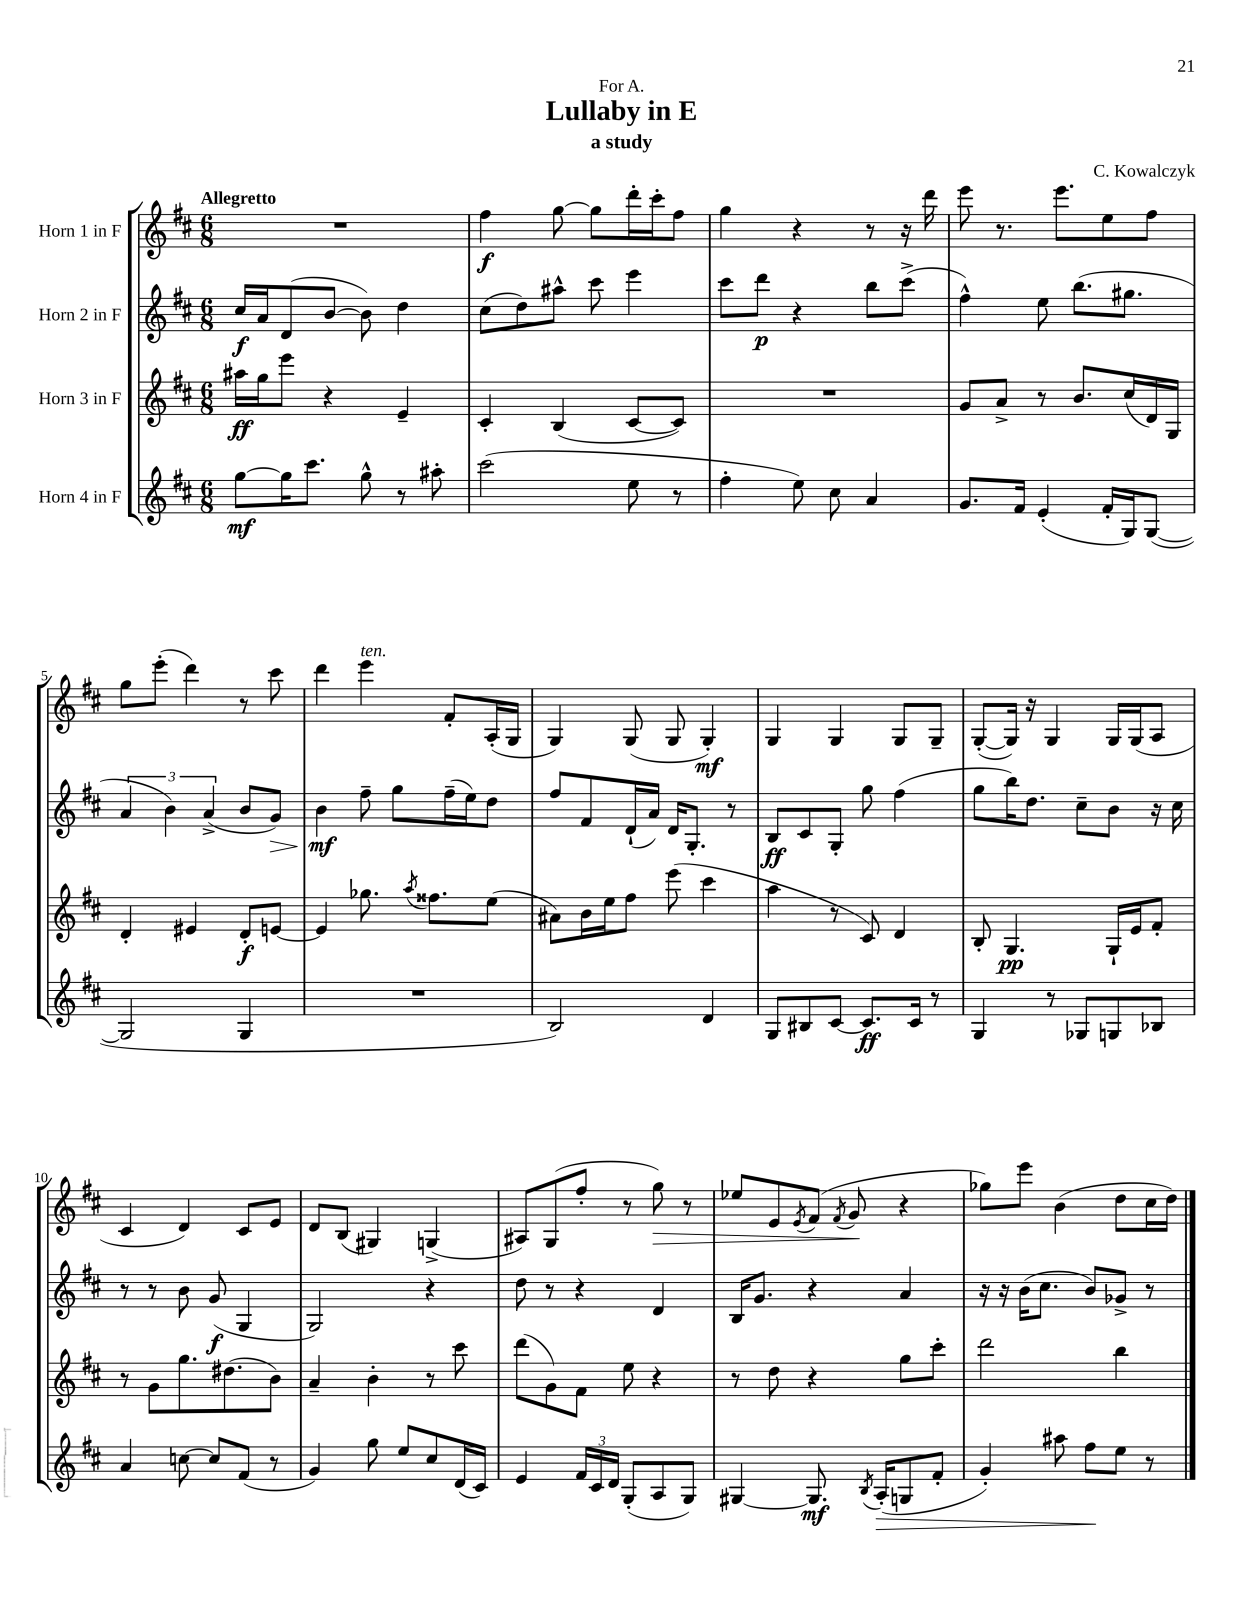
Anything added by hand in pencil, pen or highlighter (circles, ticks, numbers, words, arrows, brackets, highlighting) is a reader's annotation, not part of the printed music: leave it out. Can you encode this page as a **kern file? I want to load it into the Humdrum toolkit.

**kern	**kern	**kern	**kern
*staff4	*staff3	*staff2	*staff1
*clefG2	*clefG2	*clefG2	*clefG2
*k[f#c#]	*k[f#c#]	*k[f#c#]	*k[f#c#]
*M6/8	*M6/8	*M6/8	*M6/8
[8gg	16aa#	16cc#	2.r
.	16gg	16a	.
16gg]	8eee	(8d	.
8.ccc#	.	.	.
.	4r	[8b	.
8gg^^	.	8b])	.
8r	4e~	4dd	.
8aa#'	.	.	.
=	=	=	=
(2ccc#	4c#'	(8cc#	4ff#
.	.	8dd)	.
.	(4B	8aa#^^	[8gg
.	.	8ccc#	8gg]
8ee	[8c#	4eee	16ddd'
.	.	.	16ccc#'
8r	8c#])	.	8ff#
=	=	=	=
4ff#'	2.r	8ccc#	4gg
.	.	8ddd	.
8ee)	.	4r	4r
8cc#	.	.	.
4a	.	8bb	8r
.	.	(8ccc#^	16r
.	.	.	16ddd
=	=	=	=
8.g	8g	4ff#^^)	8eee
.	8a^	.	8.r
16f#	.	.	.
(4e'	8r	8ee	.
.	.	.	8.eee
.	8.b	(8.bb	.
16f#'	.	.	8ee
16G)	(16cc#	8.gg#	.
([8G	16d)	.	8ff#
.	16G	.	.
=	=	=	=
2G]	4d'	6a	8gg
.	.	.	(8eee'
.	.	6b)	.
.	4e#	.	4ddd)
.	.	(6a^	.
4G	8d'	8b	8r
.	[8e	8g)	8ccc#
=	=	=	=
2.r	4e]	4b	4ddd
.	8.gg-	8ff#~	4eee
.	.	8gg	.
.	8qaa	.	.
.	8.ff##	.	.
.	.	(16ff#~	8f#'
.	.	16ee)	.
.	(8ee	8dd	(16A'
.	.	.	16G
=	=	=	=
2B)	8a#)	8ff#	4G)
.	16b	8f#	.
.	16ee	.	.
.	8ff#	(16d`	(8G
.	.	16a)	.
.	(8eee	16d	8G
.	.	8.G'	.
4d	4ccc#	.	4G')
.	.	8r	.
=	=	=	=
8G	4aa	8B	4G
8B#	.	8c#	.
[8c#	8r	8G'	4G
8.c#]	8c#)	8gg	.
.	4d	(4ff#	8G
16c#	.	.	.
8r	.	.	8G~
=	=	=	=
4G	8B'	8gg	([8G'
.	4.G	16bb)	16G])
.	.	8.dd	16r
8r	.	.	4G
8G-	.	8cc#~	.
8G	16G`	8b	16G
.	16e	.	(16G
8B-	8f#'	16r	8A
.	.	16cc#	.
=	=	=	=
4a	8r	8r	4c#
.	8g	8r	.
[8cc	8.gg	8b	4d)
8cc]	.	(8g	.
.	(8.dd#	.	.
(8f#	.	4G	8c#
8r	8b)	.	8e
=	=	=	=
4g)	4a~	2G)	8d
.	.	.	(8B
8gg	4b'	.	4G#)
8ee	.	.	.
8cc#	8r	4r	(4G^
(16d	8ccc#	.	.
16c#)	.	.	.
=	=	=	=
4e	(8ddd	8dd	8A#)
.	8g)	8r	(8G
24f#	8f#	4r	8ff#'
24c#	.	.	.
24d	.	.	.
(8G'	8ee	.	8r
8A	4r	4d	8gg)
8G)	.	.	8r
=	=	=	=
[4G#	8r	16B	8ee-
.	.	8.g	.
.	8dd	.	8e
.	.	.	8qe
8.G#]	4r	4r	(8f#
.	.	.	8qf#
.	.	.	8g
8qB	.	.	.
(16A'	.	.	.
8G	8gg	4a	4r
8f#'	8ccc#'	.	.
=	=	=	=
4g')	2ddd	16r	8gg-)
.	.	16r	.
.	.	(16b	8eee
.	.	8.cc#	.
8aa#	.	.	(4b
8ff#	.	8b)	.
8ee	4bb	8g-^	8dd
8r	.	8r	16cc#
.	.	.	16dd)
==	==	==	==
*-	*-	*-	*-
